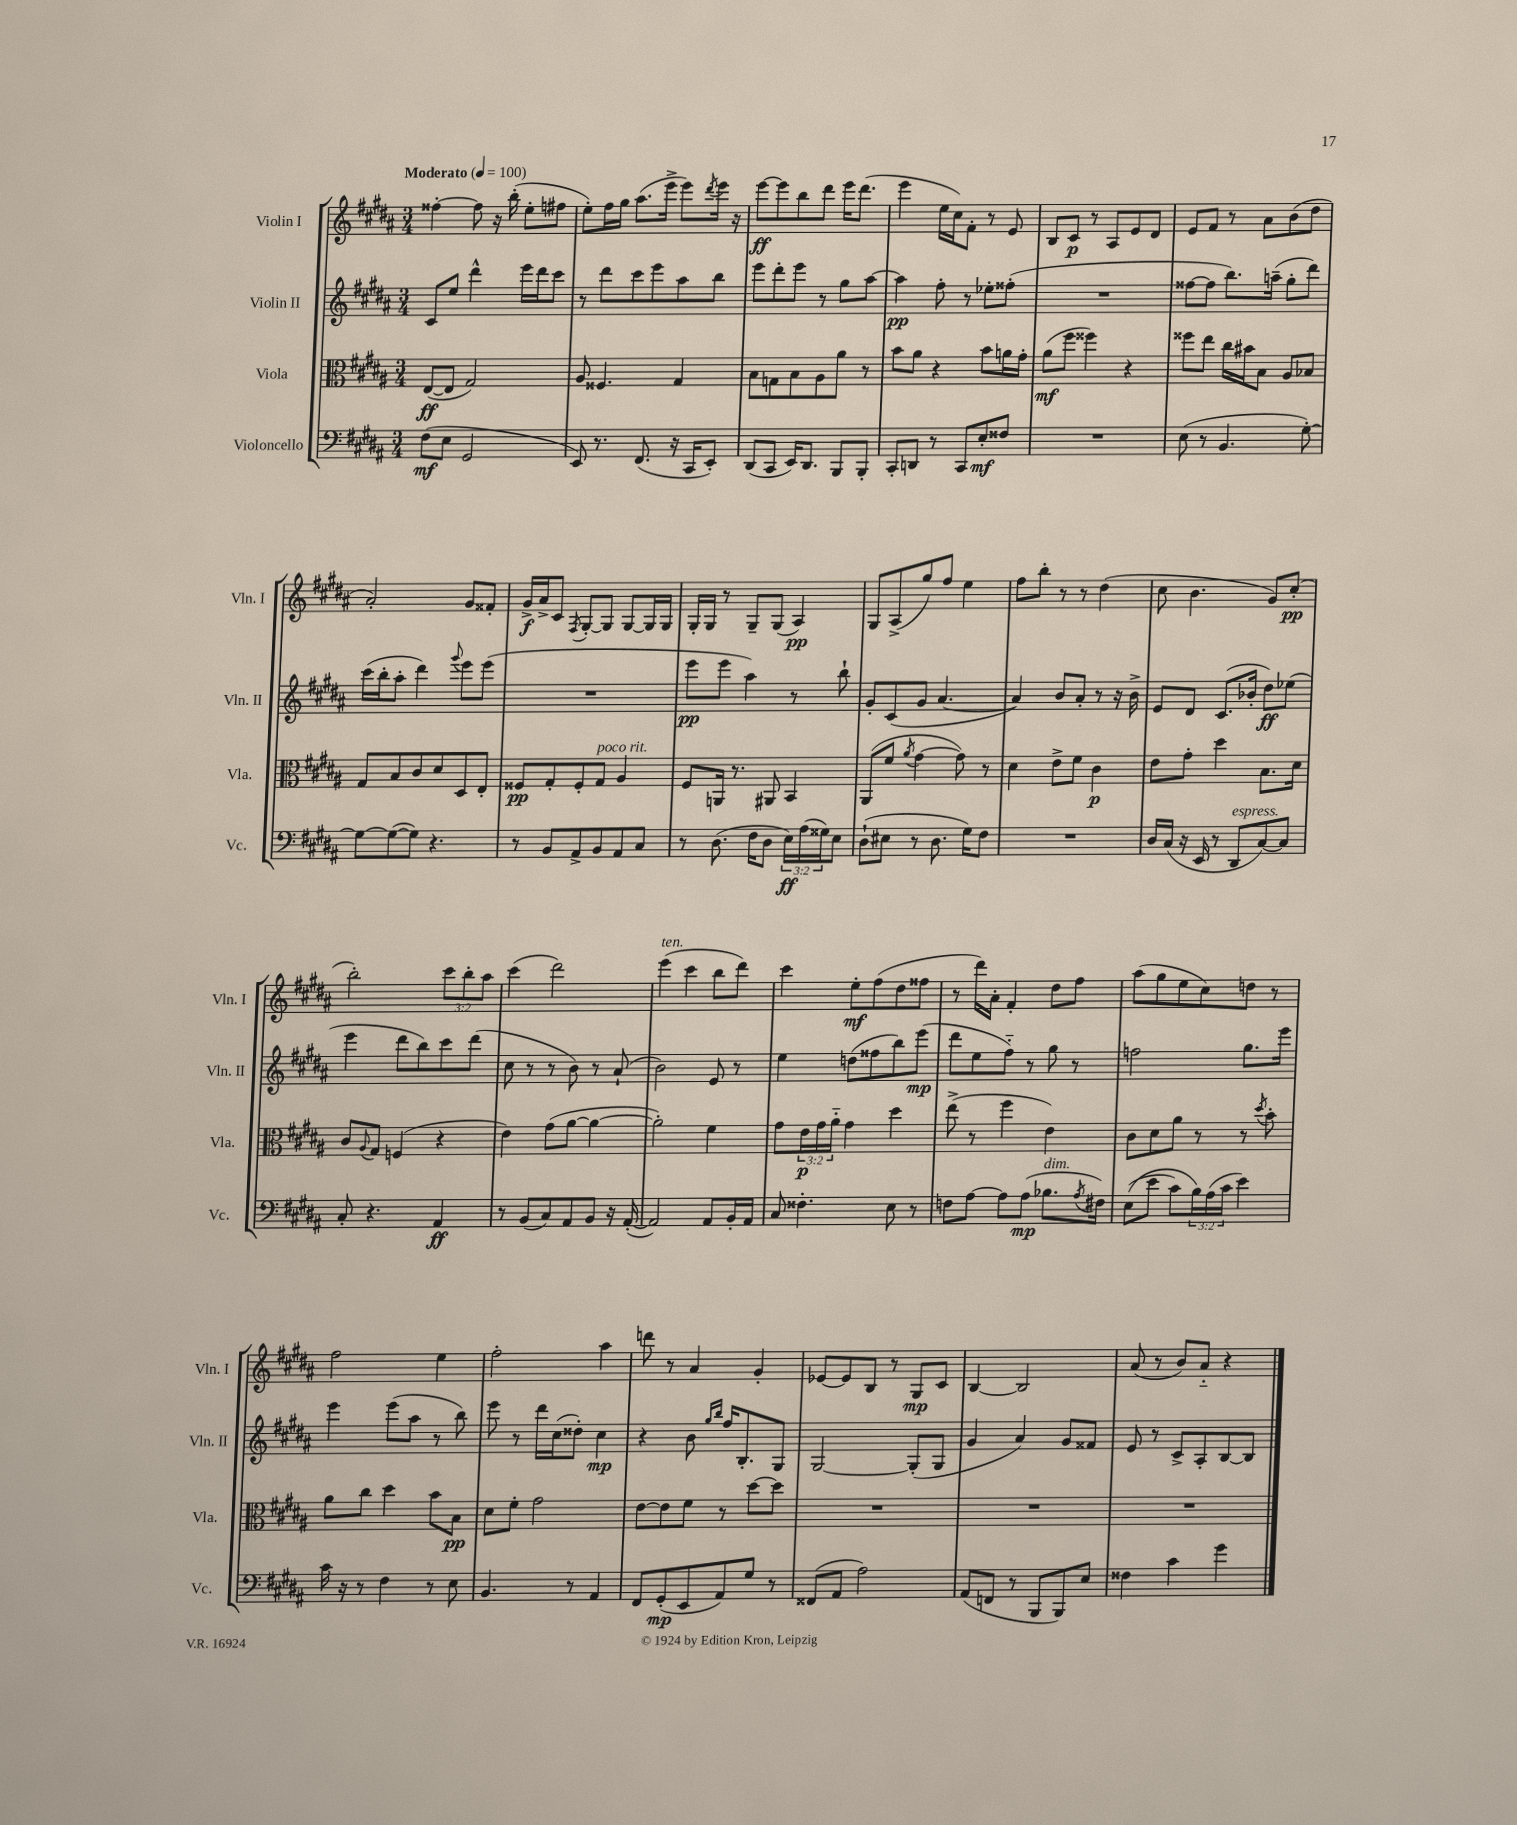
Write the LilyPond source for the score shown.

<<
\new StaffGroup <<
\new Staff = "s0" \with { instrumentName = "Violin I" shortInstrumentName = "Vln. I" } {
    \clef treble \key b \major \numericTimeSignature \time 3/4 \override Staff.TupletNumber.text = #tuplet-number::calc-fraction-text \tempo "Moderato" 4 = 100
    fisis''4~-. fisis''8 r16 b''16-.( e''8-. fis''8 |
    e''8-.) fis''16 gis''16 ais''8.( e'''16-> e'''8) \acciaccatura { dis'''8 } e'''16 r16 |
    e'''8~\ff e'''8 b''8 dis'''8 e'''16 dis'''8.( |
    e'''4 e''16 cis''16) fis'8-. r8 e'8 |
    b8 cis'8\p r8 ais8 e'8 dis'8 |
    e'8 fis'8 r8 ais'8 b'8( dis''8 |
    ais'2-.) gis'8 fisis'8-. |
    gis'16->\f ais'16-> cis'8 \acciaccatura { fis8 } gis8~-. gis8 gis8~ gis16 gis16 |
    gis16-. gis16 r8 gis8-- gis8( ais4\pp) |
    gis8 ais8->( gis''8) fis''8 e''4 |
    fis''8 b''8-. r8 r8 dis''4( |
    cis''8 b'4. gis'8) cis''8-.\pp( |
    b''2-.) \tuplet 3/2 { cis'''8 b''8-. ais''8 } |
    cis'''4( dis'''2) |
    e'''4^\markup { \italic "ten." }( cis'''4 b''8 dis'''8) |
    cis'''4 e''8-.\mf fis''8( dis''8 fisis''8 |
    r8 dis'''16) ais'16-. fis'4-. dis''8 fis''8 |
    ais''8( gis''8 e''8 cis''8) d''8 r8 |
    fis''2 e''4 |
    fis''2-. ais''4 |
    d'''8 r8 ais'4 gis'4-. |
    ees'8~ ees'8 b8 r8 gis8\mp cis'8 |
    b4~ b2 |
    ais'8( r8 b'8) ais'8-_ r4 \bar "|." |
}
\new Staff = "s1" \with { instrumentName = "Violin II" shortInstrumentName = "Vln. II" } {
    \clef treble \key b \major \numericTimeSignature \time 3/4
    cis'8 e''8 dis'''4-^ e'''16 dis'''16 cis'''8 |
    r8 dis'''8 cis'''8 e'''8 ais''8 b''8 |
    e'''8 dis'''8-. e'''8 r8 gis''8 ais''8~ |
    ais''4\pp fis''8-. r8 ees''8-. fisis''8-.( |
    R2. |
    fisis''8~ fisis''8 b''8.) a''16--( gis''8-. dis'''8) |
    cis'''16( b''16-. ais''8-. dis'''4) \appoggiatura { gis'''8 } e'''8 e'''8( |
    R2. |
    e'''8\pp e'''8 ais''4) r8 b''8-! |
    gis'8-. cis'8( gis'8 ais'4.~ |
    ais'4) b'8 ais'8-. r8 r16 b'16-> |
    e'8 dis'8 cis'8.( bes'16-. dis''8\ff) ees''8( |
    e'''4 dis'''8 b''8) cis'''8 dis'''8( |
    cis''8 r8 r8 b'8) r8 ais'8-!( |
    b'2) e'8 r8 |
    e''4 d''8( fisis''8 b''8) e'''8\mp( |
    dis'''8 e''8 fis''8-_) r8 gis''8 r8 |
    f''2 gis''8. e'''16 |
    e'''4 e'''8( ais''8 r8 b''8) |
    e'''8 r8 dis'''16 cis''16( disis''8-.) cis''4\mp |
    r4 b'8 \grace { gis''16 b''16 } fis''16 b8.-. gis8 |
    gis2~ gis8-.( gis8 |
    gis'4 ais'4) gis'8 fisis'8 |
    e'8 r8 cis'8-> ais8-. b8~ b8 \bar "|." |
}
\new Staff = "s2" \with { instrumentName = "Viola" shortInstrumentName = "Vla." } {
    \clef alto \key b \major \numericTimeSignature \time 3/4 \override Staff.TupletNumber.text = #tuplet-number::calc-fraction-text
    e8~\ff( e8 gis2) |
    ais8 fisis4. gis4 |
    b8 g8 b8 ais8 ais'8 r8 |
    b'8 ais'8 r4 b'8 a'16 gis'16-. |
    ais'8\mf( fis''8 fisis''4) r4 |
    fisis''8 e''8 cis''16 bis'16 b8 ais8 bes8 |
    gis8 b8 cis'8 dis'8 dis8 e8-. |
    fisis8\pp gis8-. fisis8-. gis8^\markup { \italic "poco rit." } ais4 |
    fis8 a,16 r8. ais,8 b,4 |
    ais,8( fis'8 \acciaccatura { ais'8 } gis'4~ gis'8) r8 |
    dis'4 e'8-> fis'8 cis'4\p |
    e'8 gis'8-. dis''4 b8. dis'16 |
    cis'8 \appoggiatura { ais8 } gis8 f4( r4 |
    e'4) gis'8( ais'8~ ais'4~ |
    ais'2-.) fis'4 |
    gis'8 \tuplet 3/2 { e'16\p gis'16 ais'16-_ } gis'4 dis''4 |
    e''8->( r8 fis''4 e'4) |
    cis'8 dis'8 ais'8 r8 r8 \acciaccatura { dis''8 } b'8-. |
    ais'8 cis''8 dis''4 b'8 b8\pp |
    dis'8 fis'8-. gis'2 |
    e'8~ e'8 fis'8 r8 dis''8~ dis''8 |
    R2. |
    R2. |
    R2. \bar "|." |
}
\new Staff = "s3" \with { instrumentName = "Violoncello" shortInstrumentName = "Vc." } {
    \clef bass \key b \major \numericTimeSignature \time 3/4 \override Staff.TupletNumber.text = #tuplet-number::calc-fraction-text
    fis8\mf( e8 gis,2 |
    e,8) r8. fis,8.( r16 cis,16 e,8-.) |
    dis,8( cis,8 e,16) dis,8. b,,8 b,,8-. |
    cis,8-. d,8 r8 cis,8 e8-.\mf fisis8 |
    R2. |
    e8( r8 b,4. gis8~-.) |
    gis8~ gis8~( gis8) r4. |
    r8 b,8 ais,8-> b,8 ais,8 cis8 |
    r8 dis8.( fis16 dis8 \tuplet 3/2 { e16\ff) ais16( gisis16) } e8 |
    dis8-!( eis8 r8 dis8. gis16) fis8 |
    R2. |
    dis16 cis16( r16 e,16 r8 dis,8^\markup { \italic "espress." } cis8~) cis8 |
    cis8-. r4. ais,4\ff |
    r8 b,8( cis8) ais,8 b,8 r16 ais,16~-.( |
    ais,2) ais,8 b,16-. ais,16 |
    cis8 fisis4.-. e8 r8 |
    f8 ais8~ ais8 ais8\mp( bes8.^\markup { \italic "dim." } \acciaccatura { ais8 } fis16) |
    e8(\( e'8 cis'8) \tuplet 3/2 { b16\) ais16( cis'16 } e'4) |
    cis'16 r16 r8 fis4 r8 e8 |
    b,4. r8 ais,4 |
    fis,8 gis,8-.\mp( e,8 ais,8) gis8 r8 |
    fisis,8( ais,8 ais2) |
    ais,8( f,8 r8 b,,8 b,,8) e8 |
    fisis4 cis'4 gis'4 \bar "|." |
}
>>
>>
\layout { \context { \Score \remove "Bar_number_engraver" } }
